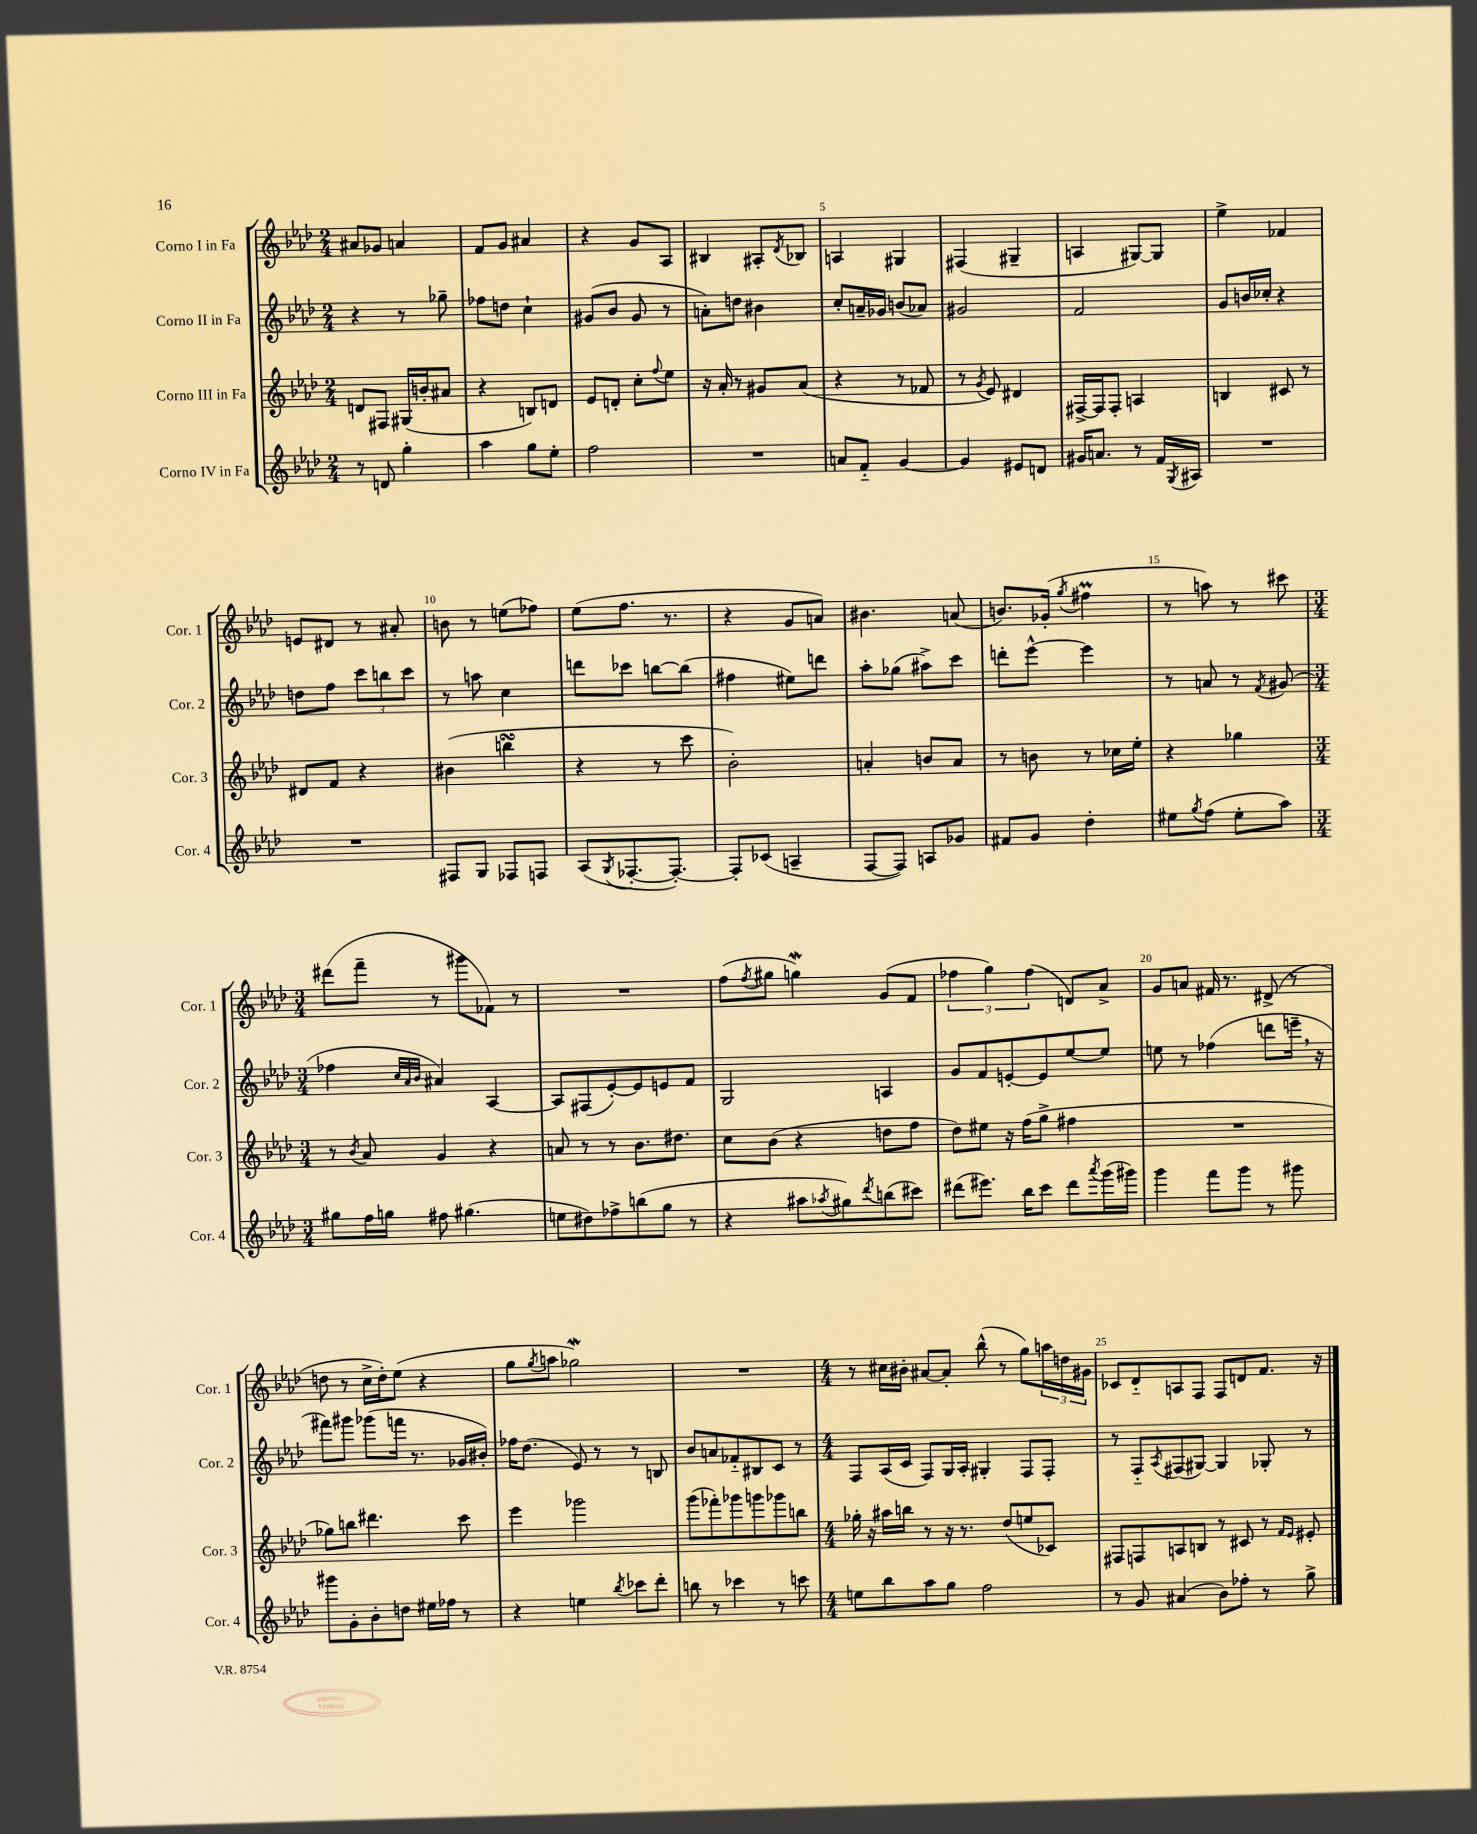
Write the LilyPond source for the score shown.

<<
\new StaffGroup <<
\new Staff = "s0" \with { instrumentName = "Corno I in Fa" shortInstrumentName = "Cor. 1" } {
    \clef treble \key aes \major \numericTimeSignature \time 2/4
    ais'8 ges'8 a'4 |
    f'8 g'8 ais'4 |
    r4 g'8 aes8 |
    bis4 ais8-. \acciaccatura { des'8 } bes8 |
    a4 gis4 |
    fis4( gis4-- |
    a4 gis8~) gis8 |
    ees''4-> fes'4 |
    e'8 dis'8 r8 ais'8-. |
    b'8 r8 e''8( fes''8) |
    ees''8( f''8. r8. |
    r4 g'8 a'8) |
    bis'4. a'8( |
    b'8.) ges'16-.( \acciaccatura { g''8 } fis''4\prall |
    r8 a''8) r8 cis'''8 |
    \numericTimeSignature \time 3/4 dis'''8( f'''8-- r8 gis'''8 fes'8) r8 |
    R2. |
    f''8( \acciaccatura { f''8 } gis''8 g''4\mordent) g'8( f'8 |
    \tuplet 3/2 { fes''4 g''4) fes''4( } d'8) aes'8-> |
    g'8 a'8 fis'16 r8. dis'8->( r8 |
    d''8 r8 c''16-> d''16-.) ees''8( r4 |
    g''8 \acciaccatura { g''8 } a''8 ges''2\mordent) |
    R2. |
    \numericTimeSignature \time 4/4 r8 cis''16 bis'16-. ais'8~ ais'8-. bes''8-^( r8 g''8) \tuplet 3/2 { a''16 d''16 gis'16 } |
    ces'8 des'8-_ a8 f8 f8 d'8 f'8. r16 \bar "|." |
}
\new Staff = "s1" \with { instrumentName = "Corno II in Fa" shortInstrumentName = "Cor. 2" } {
    \clef treble \key aes \major \numericTimeSignature \time 2/4
    r4 r8 ges''8-- |
    fes''8 d''8 c''4-! |
    gis'8( bes'8 gis'8 r8 |
    a'8-.) d''8 bis'4 |
    c''8-. a'16-- ges'16 b'8( aes'8) |
    gis'2 |
    f'2 |
    g'8 b'16 ces''16-. r4 |
    d''8 f''8 \tuplet 3/2 { c'''8 b''8 c'''8 } |
    r8 a''8 c''4 |
    d'''8 ces'''8 b''8~ b''8( |
    fis''4 eis''8) d'''8 |
    aes''8-. ges''8( ais''8->) c'''8 |
    d'''8-. ees'''8~-^ ees'''4 |
    r8 a'8 r8 \acciaccatura { f'8 } gis'8( |
    \numericTimeSignature \time 3/4 fes''4 \grace { c''32 aes'32 bes'32 } ais'4) aes4~ |
    aes8 fis8( ees'8~-.) ees'8 e'8 f'8 |
    g2 a4 |
    g'8 f'8 e'8~-. e'8 ees''8~ ees''8 |
    e''8 r8 fes''4( d'''8 e'''16-- \breathe r16 |
    fis'''8) gis'''8 ges'''8( f'''16 r8. ges'16 bis'16-.) |
    fes''16 des''8.( ees'8) r8 r8 b8 |
    bes'8 a'8 fes'8-_ bis8 c'8 r8 |
    \numericTimeSignature \time 4/4 f8 aes16( c'16 f8) g16 aes16-. gis4-. f8 f8-. |
    r8 f8-_ \acciaccatura { aes8 } fis8( gis8~) gis4 ges8-. r8 \bar "|." |
}
\new Staff = "s2" \with { instrumentName = "Corno III in Fa" shortInstrumentName = "Cor. 3" } {
    \clef treble \key aes \major \numericTimeSignature \time 2/4
    d'8 fis8 gis16( b'16-. ais'8 |
    r4 b8) d'8 |
    ees'8 d'8-. c''8-. \appoggiatura { f''8 } ees''8 |
    r16 aes'16-. r8 gis'8 aes'8( |
    r4 r8 fes'8 |
    r8 \acciaccatura { g'8 } ees'8) dis'4 |
    fis16~-> fis16 fis8-. a4 |
    b4 cis'8 r8 |
    dis'8 f'8 r4 |
    bis'4( b''4\turn |
    r4 r8 c'''8 |
    bes'2-.) |
    a'4-. b'8 a'8 |
    r8 b'8 r8 ces''16 ees''16-. |
    r4 ges''4 |
    \numericTimeSignature \time 3/4 r8 \acciaccatura { bes'8 } aes'8 g'4 r4 |
    a'8 r8 r8 bes'8. dis''8. |
    c''8 bes'8( r4 d''8 f''8 |
    des''8) eis''8 r16 f''16( g''8-> fis''4 |
    R2. |
    ges''8) b''8 dis'''4. c'''8 |
    ees'''4 ges'''2 |
    g'''8( fes'''8-.) ges'''8 g'''8 ges'''8 b''8 |
    \numericTimeSignature \time 4/4 ges''16-. r16 ais''16 b''16 r8 r16 r8. des''8( e''8 ces'8) |
    fis8 f8 a8 b8 r8 cis'8 r8 \grace { f'16 ees'16 } eis'8-. \bar "|." |
}
\new Staff = "s3" \with { instrumentName = "Corno IV in Fa" shortInstrumentName = "Cor. 4" } {
    \clef treble \key aes \major \numericTimeSignature \time 2/4
    r8 d'8 g''4-. |
    aes''4 g''8 ees''8-. |
    f''2 |
    R2 |
    a'8 f'8-_ g'4~ |
    g'4 eis'8 d'8 |
    gis'16 a'8. r8 f'16 \acciaccatura { g8 } ais16 |
    R2 |
    R2 |
    fis8 g8 fes8 f8 |
    aes8( \acciaccatura { g8 } fes8.~-. fes8.~-.) |
    fes8-. ces'8( a4-- |
    f8~ f8) a8 ges'8 |
    fis'8 g'8 des''4-. |
    eis''8 \acciaccatura { g''8 } f''8( eis''8-. aes''8) |
    \numericTimeSignature \time 3/4 gis''8 f''16 g''16 fis''8 gis''4.( |
    e''8 dis''8) fes''8-> b''8( g''8 r8 |
    r4 ais''8 \acciaccatura { aes''8 } gis''8) \acciaccatura { des'''8 } b''8( cis'''8) |
    dis'''8( eis'''8.) bes''16 c'''8 dis'''8 \acciaccatura { aes'''8 } g'''16( gis'''16) |
    g'''4 f'''8 g'''8 r8 gis'''8 |
    gis'''8 g'8-. bes'8-. d''8 eis''16 fes''16 r8 |
    r4 e''4 \acciaccatura { bes''8 } ces'''8 des'''8-. |
    b''8 r8 ces'''4 r8 c'''8 |
    \numericTimeSignature \time 4/4 e''8 bes''8 aes''8 g''8 f''2 |
    r8 g'8 ais'4( bes'8) fes''8-. r8 g''8-> \bar "|." |
}
>>
>>
\layout { \context { \Score \override BarNumber.break-visibility = ##(#f #t #t) barNumberVisibility = #(every-nth-bar-number-visible 5) } }
